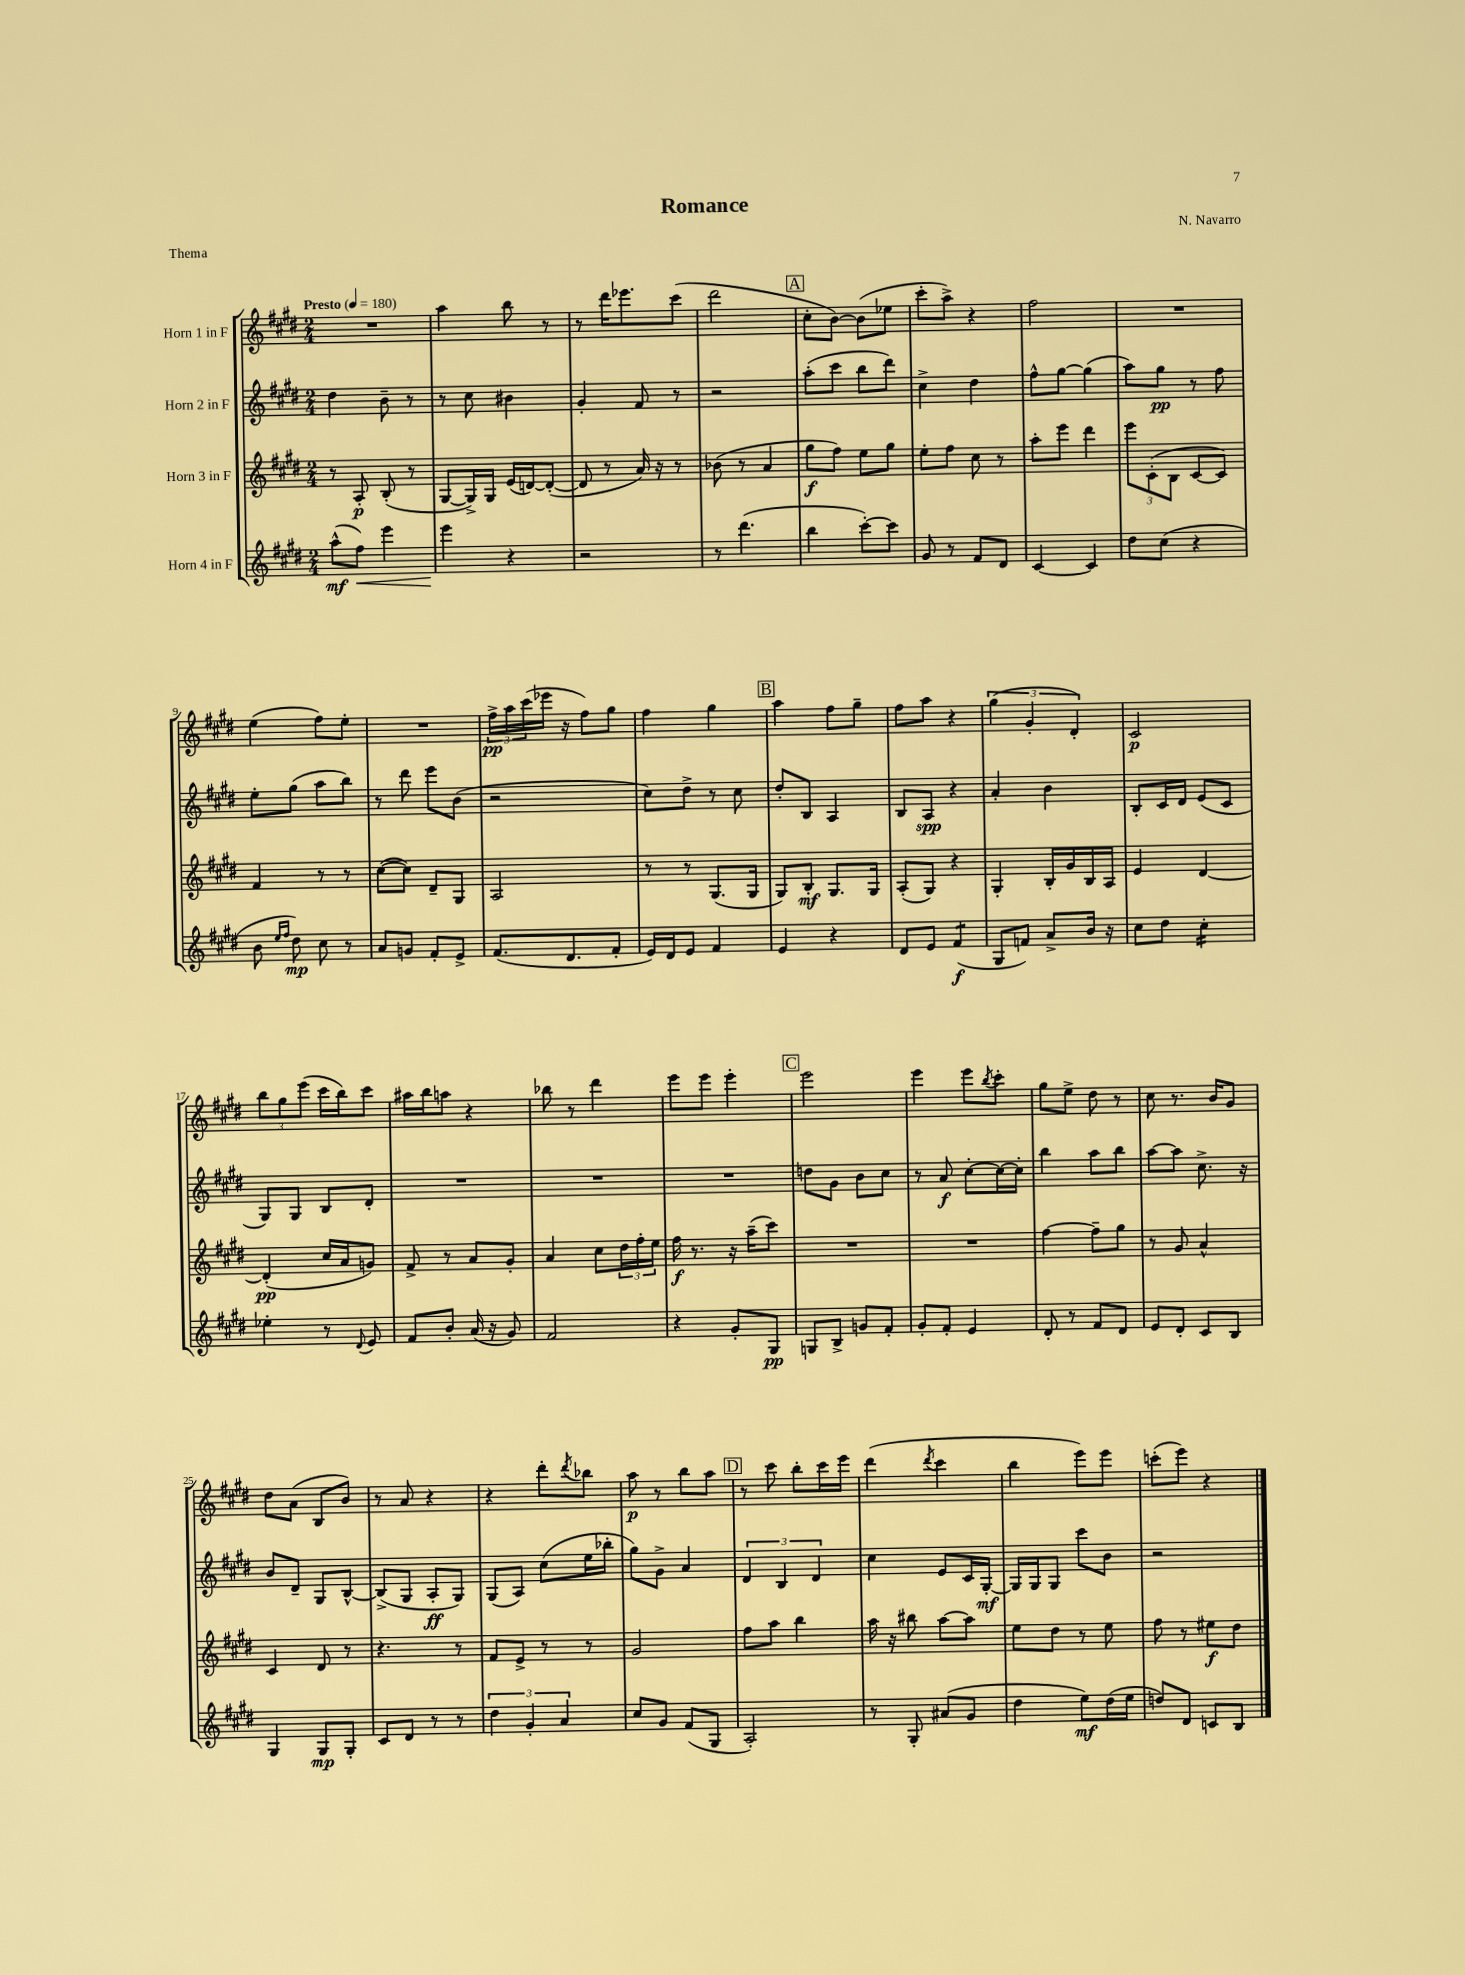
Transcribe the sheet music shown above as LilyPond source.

\header { title = "Romance" composer = "N. Navarro" piece = "Thema" }
<<
\new StaffGroup <<
\new Staff = "s0" \with { instrumentName = "Horn 1 in F" } {
    \clef treble \key e \major \numericTimeSignature \time 2/4 \tempo "Presto" 4 = 180
    R2 |
    a''4 b''8 r8 |
    r8 dis'''16 ees'''8. cis'''8( |
    dis'''2 |
    \mark \markup { \box "A" } cis''8-. b'8~) b'8( ees''8 |
    cis'''8-. a''8->) r4 |
    fis''2 |
    R2 |
    e''4( fis''8) e''8-. |
    R2 |
    \tuplet 3/2 { fis''16->\pp a''16 cis'''16( } ees'''16 r16 fis''8) gis''8 |
    fis''4 gis''4 |
    \mark \markup { \box "B" } a''4 fis''8 gis''8-- |
    fis''8 a''8 r4 |
    \tuplet 3/2 { gis''4( gis'4-. dis'4-.) } |
    cis'2\p |
    \tuplet 3/2 { b''8 gis''8 e'''8( } cis'''16 b''16) cis'''8 |
    ais''16 b''16 a''8 r4 |
    bes''8 r8 dis'''4 |
    e'''8 e'''8 e'''4-. |
    \mark \markup { \box "C" } e'''2 |
    e'''4 e'''8 \acciaccatura { b''8 } cis'''8-. |
    gis''8 e''8-> dis''8 r8 |
    cis''8 r8. b'16 gis'8 |
    dis''8 a'8( b8 b'8) |
    r8 a'8 r4 |
    r4 dis'''8-. \acciaccatura { dis'''8 } bes''8 |
    a''8\p r8 b''8 a''8 |
    \mark \markup { \box "D" } r8 cis'''8 b''8-. cis'''16 e'''16 |
    dis'''4( \acciaccatura { dis'''8 } cis'''4 |
    b''4 e'''8) e'''8 |
    c'''8-.( e'''8) r4 \bar "|." |
}
\new Staff = "s1" \with { instrumentName = "Horn 2 in F" } {
    \clef treble \key e \major \numericTimeSignature \time 2/4
    dis''4 b'8-- r8 |
    r8 cis''8 bis'4 |
    gis'4-. fis'8 r8 |
    r2 |
    \mark \markup { \box "A" } a''8-.( cis'''8 b''8 dis'''8) |
    cis''4-> dis''4 |
    fis''8-^ gis''8~ gis''4( |
    a''8) gis''8\pp r8 fis''8 |
    e''8-. gis''8( a''8 b''8) |
    r8 dis'''8 e'''8 b'8( |
    r2 |
    cis''8) dis''8-> r8 cis''8 |
    \mark \markup { \box "B" } dis''8-. b8 a4 |
    b8 a8\spp r4 |
    a'4-. b'4 |
    b8-. cis'16 dis'16 e'8( cis'8 |
    gis8) gis8 b8 dis'8-. |
    R2 |
    R2 |
    R2 |
    \mark \markup { \box "C" } d''8 gis'8 b'8 cis''8 |
    r8 a'8\f cis''8~-. cis''16~ cis''16-. |
    b''4 a''8 b''8 |
    a''8~ a''8 cis''8.-> r16 |
    b'8 dis'8-- gis8 b8~-^ |
    b8->( gis8 a8-.\ff gis8) |
    gis8( a8) cis''8( e''16 bes''16-. |
    gis''8) gis'8-> a'4 |
    \mark \markup { \box "D" } \tuplet 3/2 { dis'4 b4 dis'4 } |
    cis''4 e'8 cis'16 gis16~-.\mf |
    gis16 gis16 gis8 cis'''8 b'8 |
    r2 \bar "|." |
}
\new Staff = "s2" \with { instrumentName = "Horn 3 in F" } {
    \clef treble \key e \major \numericTimeSignature \time 2/4
    r8 a8-.\p b8-.( r8 |
    gis8~ gis16->) gis16 e'16( d'16~) d'8~-.( |
    d'8 r8 a'16) r16 r8 |
    bes'8( r8 a'4 |
    \mark \markup { \box "A" } gis''8\f fis''8) e''8 gis''8 |
    e''8-. fis''8 cis''8 r8 |
    a''8-. e'''8 dis'''4 |
    \tuplet 3/2 { e'''8 cis'8-.( b8 } cis'8~ cis'8) |
    fis'4 r8 r8 |
    cis''8~( cis''8) dis'8-- gis8 |
    a2 |
    r8 r8 gis8.( gis16 |
    \mark \markup { \box "B" } gis8) b8-.\mf gis8. gis16 |
    a8-.( gis8) r4 |
    gis4-. b16-. gis'16 b16 a16 |
    e'4 dis'4~ |
    dis'4-.\pp( cis''16 a'16 g'8) |
    fis'8-> r8 a'8 gis'8-. |
    a'4 cis''8 \tuplet 3/2 { dis''16 fis''16-. e''16 } |
    fis''16\f r8. r16 a''16--( cis'''8) |
    \mark \markup { \box "C" } R2 |
    R2 |
    fis''4~ fis''8-- gis''8 |
    r8 gis'8 a'4-^ |
    cis'4 dis'8 r8 |
    r4. r8 |
    fis'8 e'8-> r8 r8 |
    gis'2 |
    \mark \markup { \box "D" } fis''8 a''8 b''4 |
    a''16 r16 bis''8 a''8~ a''8 |
    e''8 dis''8 r8 e''8 |
    fis''8 r8 eis''8\f dis''8 \bar "|." |
}
\new Staff = "s3" \with { instrumentName = "Horn 4 in F" } {
    \clef treble \key e \major \numericTimeSignature \time 2/4
    a''8-^\mf( fis''8\<) e'''4 |
    e'''4\! r4 |
    r2 |
    r8 dis'''4.( |
    \mark \markup { \box "A" } b''4 cis'''8~-.) cis'''8 |
    gis'8 r8 fis'8 dis'8 |
    cis'4~ cis'4 |
    dis''8 cis''8( r4 |
    b'8 \grace { e''16 fis''16 } dis''8\mp) cis''8 r8 |
    a'8 g'8 fis'8-. e'8-> |
    fis'8.( dis'8. fis'8-. |
    e'16) dis'16 e'8 fis'4 |
    \mark \markup { \box "B" } e'4 r4 |
    dis'8 e'8 fis'4:8\f( |
    gis8 f'8) a'8-> b'16 r16 |
    cis''8 dis''8 cis''4:16-. |
    ees''4-. r8 \appoggiatura { dis'8 } e'8 |
    fis'8 b'8-. a'16( r16 gis'8) |
    fis'2 |
    r4 gis'8-. gis8\pp |
    \mark \markup { \box "C" } g8 b8-> g'8 fis'8-. |
    gis'8-. fis'8-. e'4 |
    dis'8-. r8 fis'8 dis'8 |
    e'8 dis'8-. cis'8 b8 |
    gis4 gis8\mp gis8-. |
    cis'8 dis'8 r8 r8 |
    \tuplet 3/2 { dis''4 gis'4-. a'4 } |
    cis''8 gis'8 fis'8( gis8 |
    \mark \markup { \box "D" } a2-.) |
    r8 gis8-. ais'8( gis'8 |
    dis''4 e''8\mf) dis''16( e''16 |
    d''8) dis'8 c'8 b8 \bar "|." |
}
>>
>>
